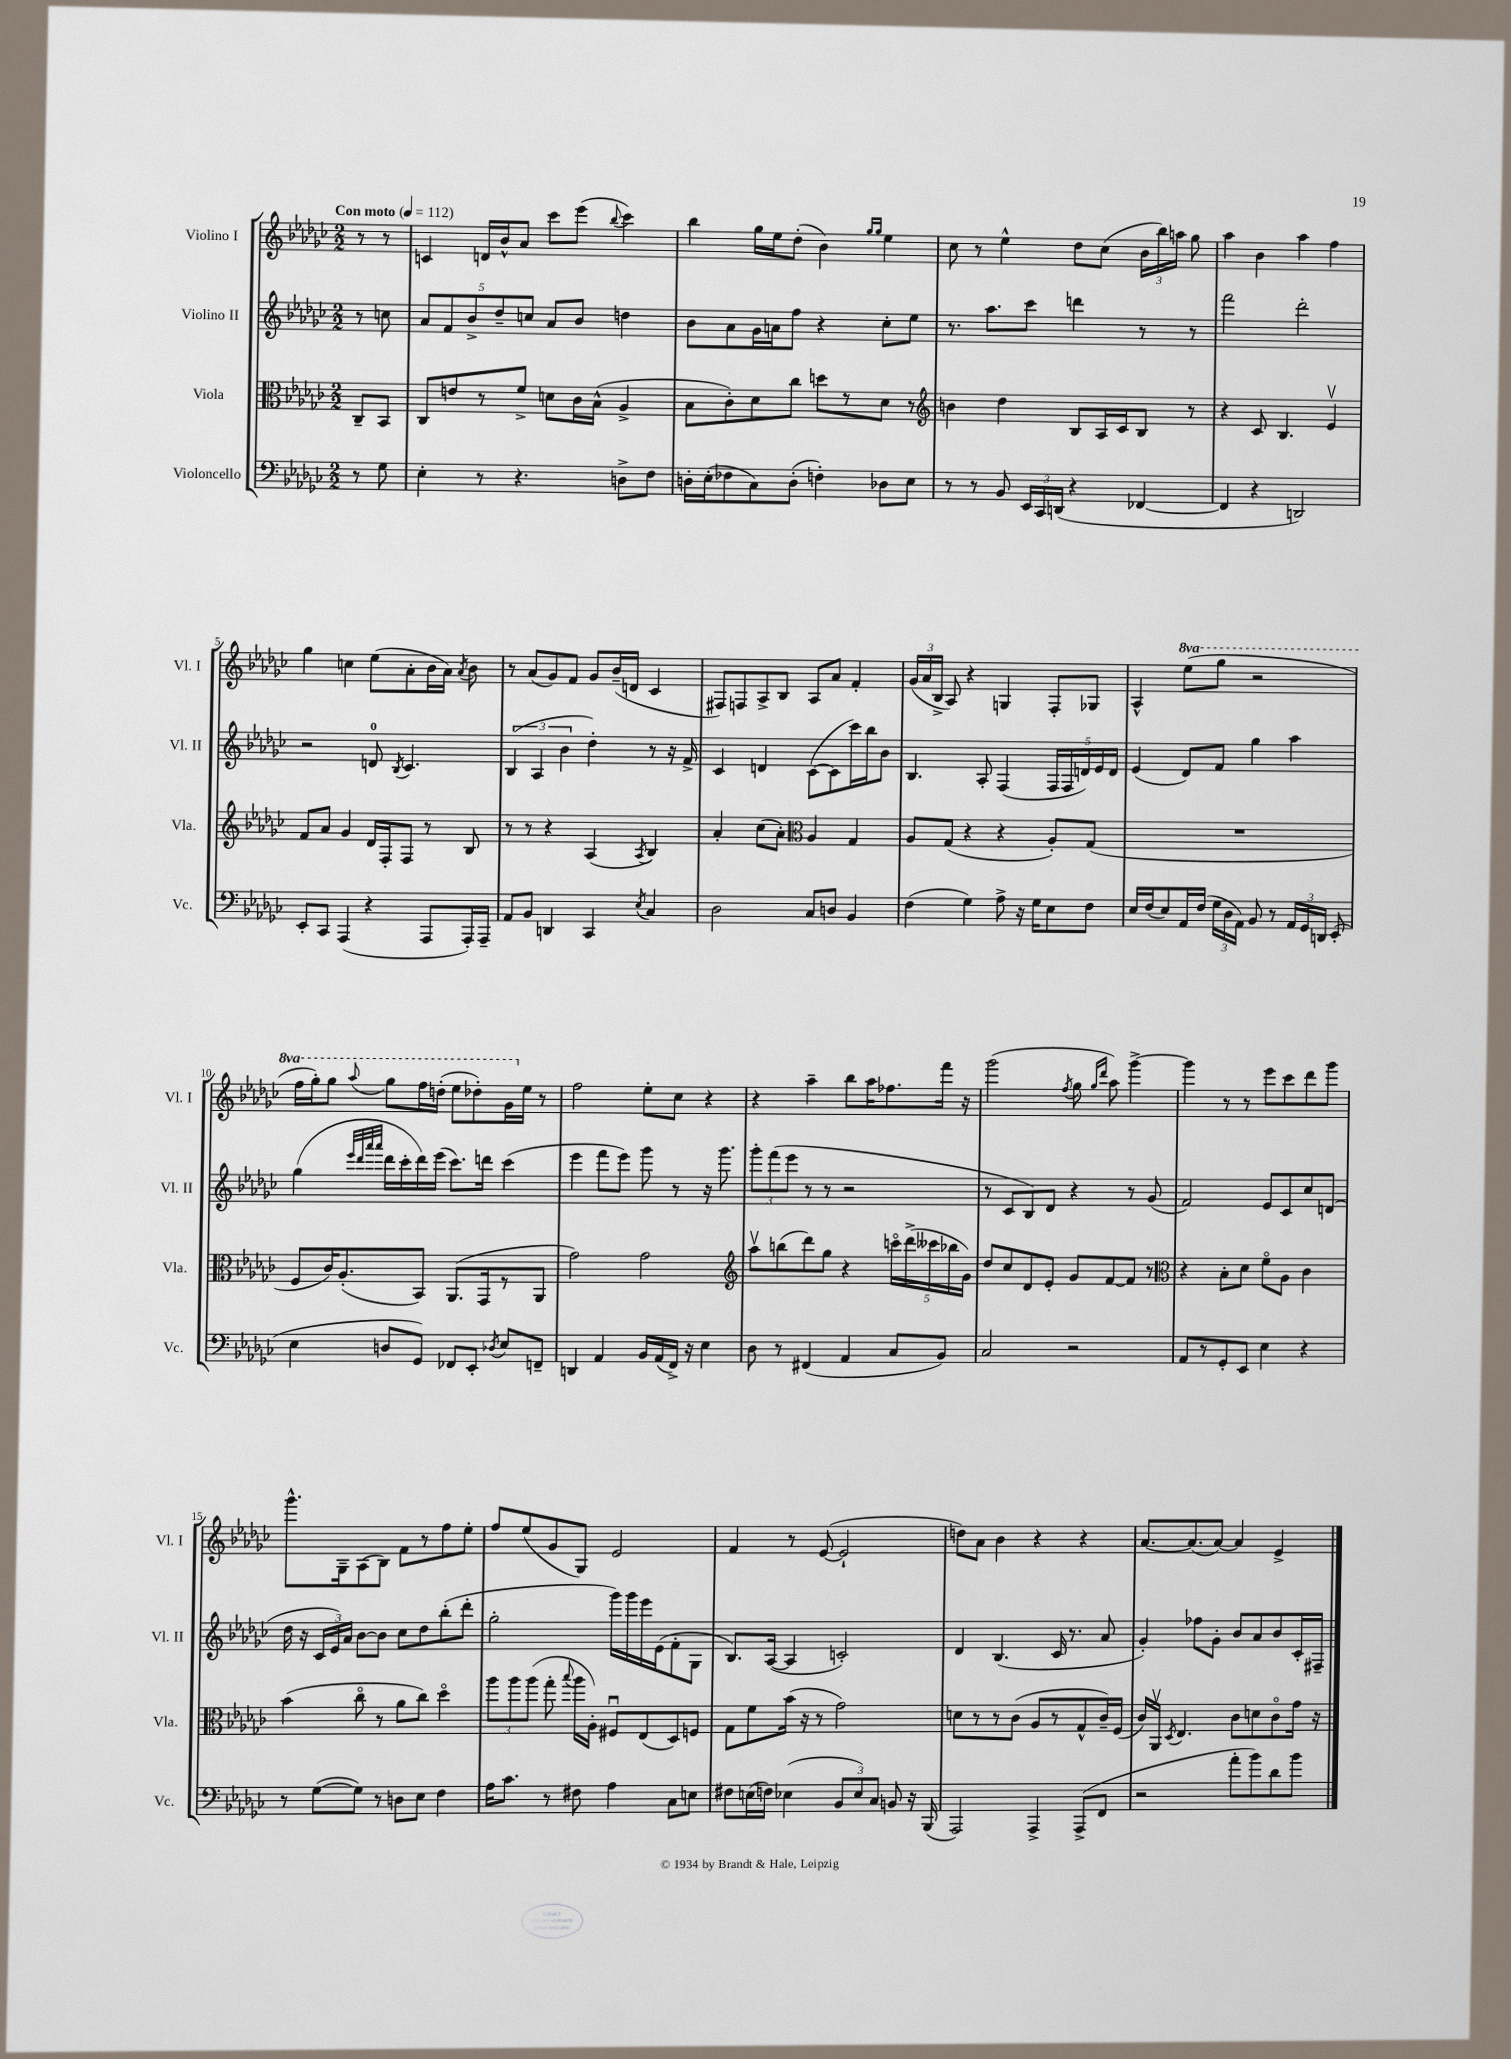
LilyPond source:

<<
\new StaffGroup <<
\new Staff = "s0" \with { instrumentName = "Violino I" shortInstrumentName = "Vl. I" } {
    \clef treble \key ges \major \numericTimeSignature \time 2/2 \set Staff.ottavationMarkups = #ottavation-simple-ordinals \partial 4 \tempo "Con moto" 4 = 112
    \autoBeamOff r8 r8 |
    c'4 d'16[ bes'16-^ aes'8] ces'''8[ ees'''8]( \appoggiatura { bes''8 } ces'''4) |
    bes''4 ges''16[ ees''16 des''8]-.( bes'4) \grace { ges''16[ ges''16] } ees''4 |
    ces''8 r8 ees''4-^ des''8[ ces''8]( \tuplet 3/2 { bes'16[ bes''16) a''16] } ges''8 |
    aes''4 bes'4 aes''4 f''4 |
    ges''4 c''4 ees''8[( aes'8-. bes'16 aes'16]) \acciaccatura { aes'8 } bes'8 |
    r8 aes'8[( ges'8) f'8] ges'8[ bes'16--( d'16] ces'4 |
    fis8[) f8 aes8-> bes8] aes8[ aes'8] f'4-. |
    \tuplet 3/2 { ges'16[( aes'16 bes16]-> } aes8) r4 g4 f8[-. ges8] |
    aes4-^ \ottava #1 ees'''8[( ges'''8] r2 |
    f'''16[ ges'''16-.) ges'''8] \appoggiatura { aes'''8 } ges'''8[ f'''16 d'''16]-.( ees'''8[ des'''8-.) ges''16 \ottava #0 ees''16] r8 |
    f''2 ees''8[-. ces''8] r4 |
    r4 aes''4-- bes''8[ aes''16 fes''8. f'''16] r16 |
    ges'''2( \acciaccatura { f''8 } ges''8 \grace { ges''16[ des'''16] } aes''8) ges'''4~-> |
    ges'''4 r8 r8 ees'''8[ ces'''8 des'''8 ges'''8] |
    ges'''8.[-^ ges16-- aes8( bes8]) f'8[ r8 f''8 ees''8]-. |
    f''8[ ees''8( ges'8 ges8]) ees'2 |
    f'4 r8 ees'8~( ees'2-! |
    d''8[) aes'8] bes'4 r4 r4 |
    aes'8.[~ aes'8.( aes'8]~) aes'4 ees'4-> \bar "|." |
}
\new Staff = "s1" \with { instrumentName = "Violino II" shortInstrumentName = "Vl. II" } {
    \clef treble \key ges \major \numericTimeSignature \time 2/2 \partial 4
    \autoBeamOff r8 c''8 |
    \tuplet 5/4 { aes'8[ f'8 bes'8-> des''8-- c''8] } aes'8[ bes'8] d''4 |
    bes'8[ aes'8 ges'16 a'16 f''8] r4 ces''8[-. ees''8] |
    r8. aes''8.[ ces'''8] d'''4 r8 r8 |
    f'''2 des'''2-. |
    r2 d'8-0 \acciaccatura { bes8 } ces'4. |
    \tuplet 3/2 { bes4( aes4 bes'4 } des''4-.) r8 r16 f'16-> |
    ces'4 d'4 ces'8[~( ces'8 ces'''16) bes''16 bes'8] |
    bes4. aes8-. f4( \tuplet 5/4 { f16[ f16 d'16) ees'16 d'16] } |
    ees'4( des'8[) f'8] ges''4 aes''4 |
    ges''4( \grace { ees'''32[ des'''32 aes'''32 aes'''32] } des'''16[ ces'''16-. des'''16) ees'''16]( ces'''8.[) d'''16] ces'''4( |
    ees'''4 f'''8[ ees'''8]) ges'''8 r8 r16 ges'''8. |
    \tuplet 3/2 { ges'''8[-. f'''8( ees'''8] } r8 r8 r2 |
    r8 ces'8[ bes8) des'8] r4 r8 ges'8( |
    f'2) ees'8[ ces'8 ces''8 d'8]( |
    des''16 r16 \tuplet 3/2 { ces'16[ ees'16) aes'16] } bes'8[~ bes'8] ces''8[ des''8 bes''8-.( des'''8]-. |
    ges''2-. ges'''16[) ges'''16 ees'''16 ees'16( f'8-. ges8] |
    bes8.[) aes16]~( aes4 c'2-.) |
    des'4 bes4.( ces'16 r8. aes'8 |
    ges'4-.) fes''8[ ges'8]-. bes'8[ aes'8 bes'8 ces'16-. fis16]-- \bar "|." |
}
\new Staff = "s2" \with { instrumentName = "Viola" shortInstrumentName = "Vla." } {
    \clef alto \key ges \major \numericTimeSignature \time 2/2 \partial 4
    \autoBeamOff ces8[-- bes,8] |
    ces8[ e'8 r8 f'8]-> d'8[ ces'16 bes16]-^( aes4-> |
    bes8[ ces'8-.) des'8 ces''8] d''8[ r8 des'8] r8 |
    \clef treble b'4 des''4 bes8[ aes16 ces'16 bes8] r8 |
    r4 ces'8 bes4. ees'4\upbow |
    f'8[ aes'8] ges'4 des'16[ f16-. f8] r8 bes8 |
    r8 r8 r4 aes4( \acciaccatura { aes8 } bes4) |
    aes'4-. ces''8[( aes'8]-.) \clef alto aes4 ges4 |
    aes8[ ges8]( r4 r4 aes8[-.) ges8]( |
    R1 |
    f8[ ces'16) aes8.-.( bes,8]) aes,8.[( ges,16 r8 aes,8] |
    ges'2) ges'2 |
    \clef treble aes''8[\upbow b''8( des'''8) ges''8] r4 \tuplet 5/4 { c'''16[\flageolet des'''16->( ceses'''16 bes''16 ges'16]) } |
    des''8[ ces''8 des'8 ees'8]-. ges'8[ f'8~ f'8] r8 |
    \clef alto r4 bes8[-. des'8] f'8[\flageolet aes8] ces'4 |
    bes'4( ces''8\flageolet r8 aes'8[ ces''8]) des''4\flageolet |
    \tuplet 3/2 { aes''8[ aes''8 aes''8]( } ges''8-. \appoggiatura { bes''8 } aes''16[ aes16]-.) fis8[\downbow ees8( des8) f8] |
    ges8[ f'8 bes'16]( r16 r8 ges'2) |
    d'8[ r8 r8 ces'8]( aes8[ r8 ges8-^ ces'16--) f16]( |
    ces'16[) aes,16]\upbow \acciaccatura { des8 } ees4. ces'8[ d'8 ces'8\flageolet ges'16] r16 \bar "|." |
}
\new Staff = "s3" \with { instrumentName = "Violoncello" shortInstrumentName = "Vc." } {
    \clef bass \key ges \major \numericTimeSignature \time 2/2 \partial 4
    \autoBeamOff r8 ges8 |
    ees4-. r8 r4. d8[-> f8] |
    d16[-. ees16-.( fes8 ces8) d8]-.( f4-.) des8[ ees8] |
    r8 r8 bes,8 \tuplet 3/2 { ees,16[ ces,16 d,16]( } r4 fes,4~ |
    fes,4 r4 d,2) |
    ees,8[-. ces,8] aes,,4( r4 aes,,8[ aes,,16-.) aes,,16]-- |
    aes,8[ bes,8] d,4 ces,4 \acciaccatura { ees8 } ces4 |
    des2 ces8[ d8] bes,4 |
    f4( ges4) aes8-> r16 ges16[ ees8 f8] |
    ees16[ f16( ees8) aes,16 f16]( \tuplet 3/2 { ges16[ des16 aes,16]) } bes,8 r8 \tuplet 3/2 { aes,16[ ges,16 d,16] } ees,8-.( |
    ees4 d8[ ges,8]) fes,8[ ees,8]-. \acciaccatura { des8 } ees8[ f,8]-- |
    d,4 aes,4 bes,16[ aes,16( f,16]->) r16 ees4 |
    des8 r8 fis,4( aes,4 ces8[ bes,8]) |
    ces2 r2 |
    aes,8[ r8 ges,8-. ees,8] ees4 r4 |
    r8 ges8[~( ges8]) r8 d8[ ees8] f4 |
    aes16[ ces'8.] r8 fis8 aes4 ces8[ e8] |
    fis8[ e16( f16]) ees4( \tuplet 3/2 { bes,8[ ees8) ces8] } b,8 r16 bes,,16( |
    aes,,2) aes,,4-> aes,,8[->( f,8] |
    r2 aes'8[-. bes'8) des'8 bes'8] \bar "|." |
}
>>
>>
